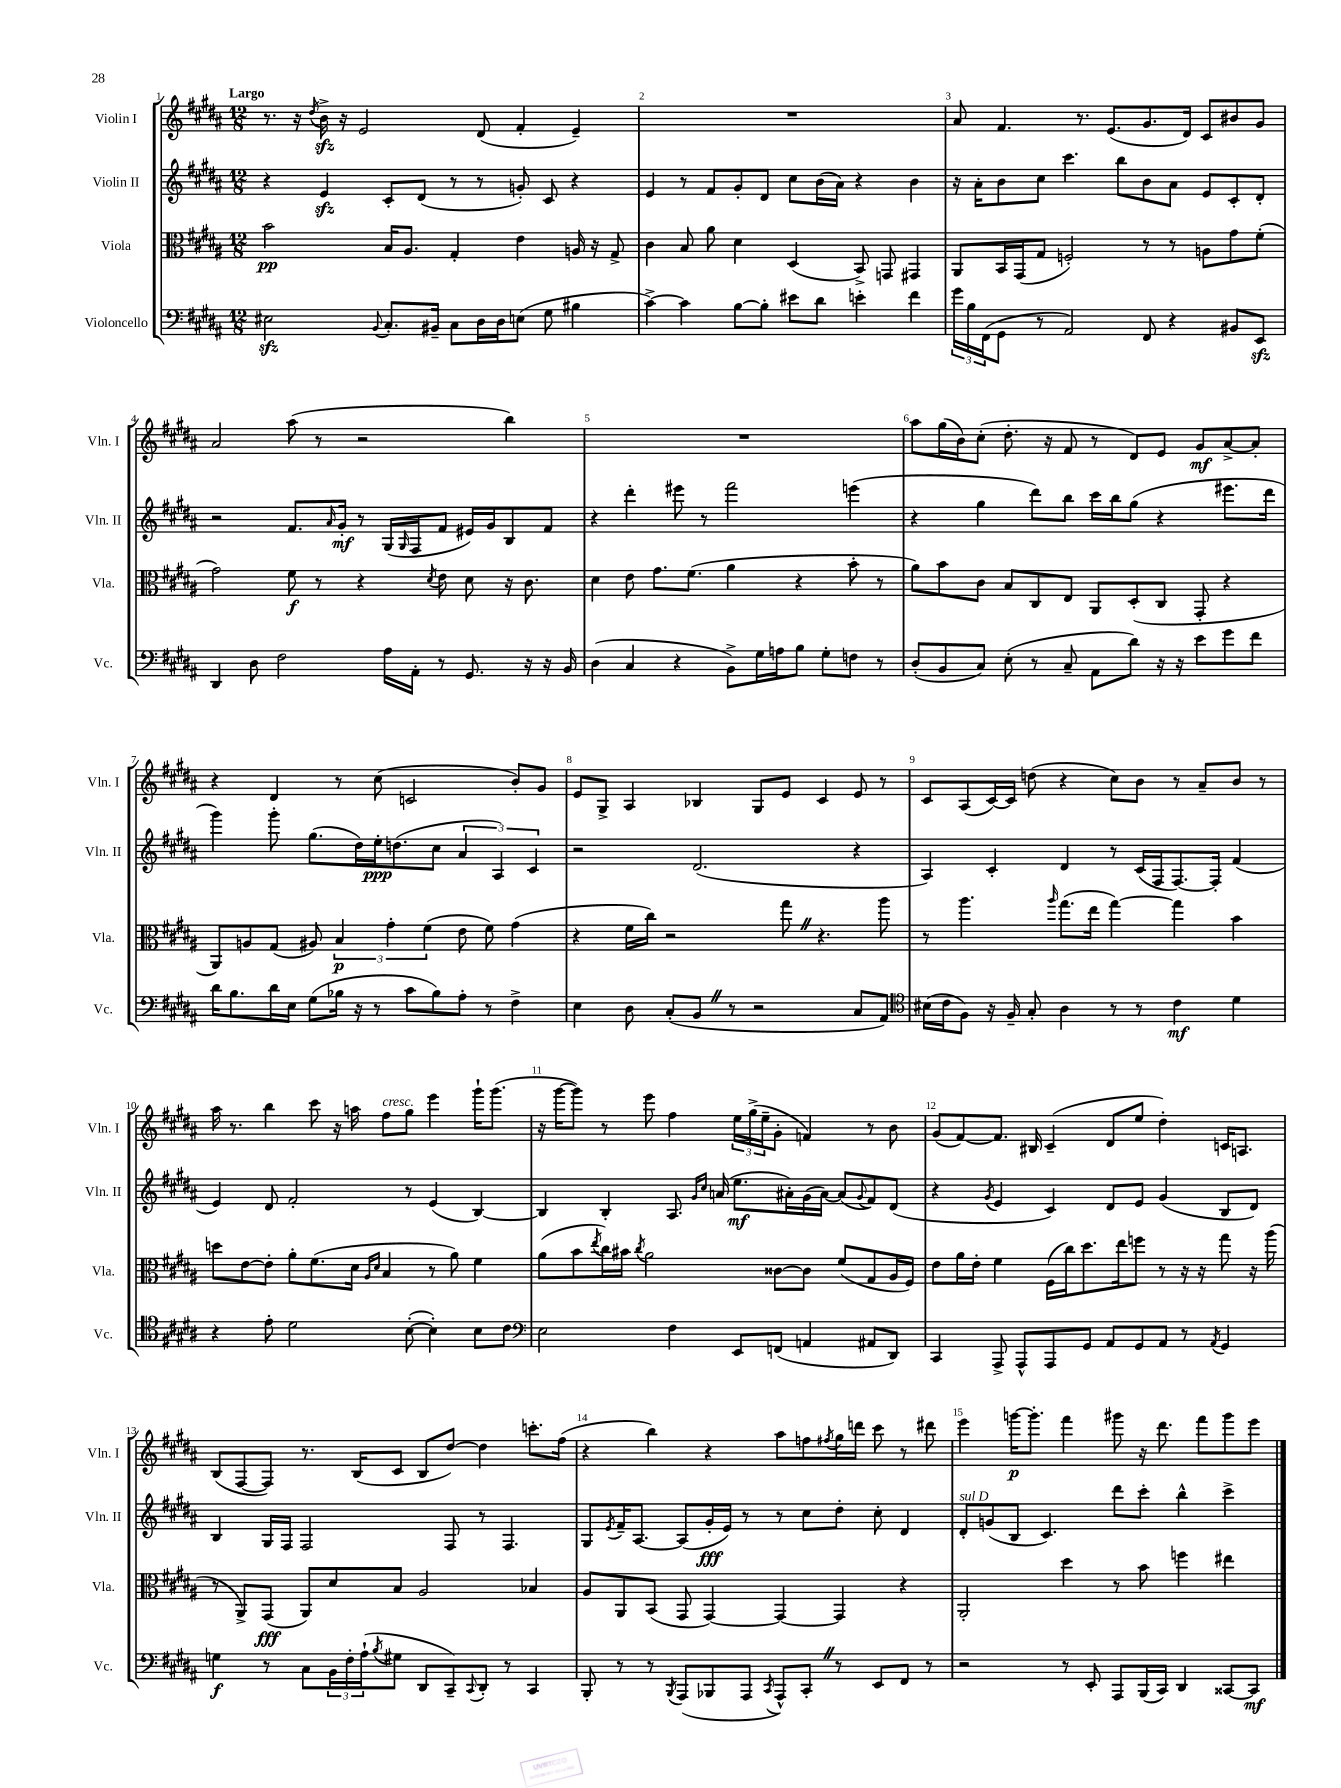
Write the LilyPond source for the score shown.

<<
\new StaffGroup <<
\new Staff = "s0" \with { instrumentName = "Violin I" shortInstrumentName = "Vln. I" } {
    \clef treble \key b \major \numericTimeSignature \time 12/8 \tempo "Largo"
    r8. r16 \acciaccatura { dis''8 } b'16->\sfz r16 e'2 dis'8( fis'4-. e'4--) |
    R1. |
    ais'8 fis'4. r8. e'8.( gis'8. dis'16) cis'8 bis'8 gis'8 |
    ais'2 ais''8( r8 r2 b''4) |
    R1. |
    ais''8 gis''16( b'16) cis''8-.( dis''8.-. r16 fis'8 r8 dis'8) e'8 gis'8\mf ais'8~-> ais'8-. |
    r4 dis'4 r8 cis''8( c'2 b'8-.) gis'8 |
    e'8 gis8-> ais4 bes4 gis8 e'8 cis'4 e'8 r8 |
    cis'8 ais8( cis'16~) cis'16 d''8( r4 cis''8) b'8 r8 ais'8-- b'8 r8 |
    ais''16 r8. b''4 cis'''8 r16 a''16 fis''8^\markup { \italic "cresc." } gis''8 e'''4 gis'''16-! gis'''8.( |
    r16 gis'''16~ gis'''8) r8 e'''8 fis''4 \tuplet 3/2 { e''16 gis''16->( e''16-- } gis'8-. f'4) r8 b'8 |
    gis'8( fis'8~) fis'8. bis16 cis'4--( dis'8 e''8 dis''4-.) c'16 a8. |
    b8( fis8~ fis8) r8. b16( cis'8 b8 dis''8~) dis''4 c'''8.-. fis''16( |
    r4 b''4) r4 ais''8 f''8 \acciaccatura { fis''8 } gis''16 d'''16 cis'''8 r8 dis'''8 |
    e'''4 g'''16~\p g'''8.-. fis'''4 gis'''8 r16 dis'''8. fis'''8 gis'''8 e'''8 \bar "|." |
}
\new Staff = "s1" \with { instrumentName = "Violin II" shortInstrumentName = "Vln. II" } {
    \clef treble \key b \major \numericTimeSignature \time 12/8
    r4 e'4\sfz cis'8-. dis'8( r8 r8 g'8-.) cis'8 r4 |
    e'4 r8 fis'8 gis'8-. dis'8 cis''8 b'16( ais'16) r4 b'4 |
    r16 ais'16-. b'8 cis''8 cis'''4. b''8 b'8 ais'8 e'8 cis'8-. dis'8-. |
    r2 fis'8. \grace { ais'16 } gis'16-.\mf r8 gis16( \grace { gis16 } fis16 fis'8 eis'16) gis'16 b8 fis'8 |
    r4 dis'''4-. eis'''8 r8 fis'''2 e'''4( |
    r4 gis''4 dis'''8) b''8 cis'''16 b''16 gis''8( r4 eis'''8. dis'''16 |
    gis'''4) gis'''8-. gis''8.( dis''16) e''16-.\ppp d''8.( cis''8 \tuplet 3/2 { ais'4 ais4) cis'4 } |
    r2 dis'2.( r4 |
    ais4) cis'4-. dis'4 r8 cis'16( fis16 fis8.~) fis16-. fis'4( |
    e'4) dis'8 fis'2-. r8 e'4( b4~) |
    b4 b4-. ais8. \grace { gis'16 cis''16 } a'16( e''8.\mf ais'16-.) gis'16( ais'16~) ais'8( \appoggiatura { gis'8 } fis'8) dis'8( |
    r4 \acciaccatura { gis'8 } e'4 cis'4) dis'8 e'8 gis'4( b8 dis'8) |
    b4 gis16 fis16 fis2 fis8 r8 fis4. |
    gis8 \acciaccatura { e'8 } fis'16-- ais8.~ ais8( gis'16-.\fff e'16) r8 r8 cis''8 dis''8-. cis''8-. dis'4 |
    dis'8-.^\markup { \italic "sul D" } g'8( b8 cis'4.) dis'''8 cis'''8-. b''4-^ cis'''4-> \bar "|." |
}
\new Staff = "s2" \with { instrumentName = "Viola" shortInstrumentName = "Vla." } {
    \clef alto \key b \major \numericTimeSignature \time 12/8
    b'2\pp b16 ais8. gis4-. e'4 a16 r16 gis8-> |
    cis'4 b8 ais'8 dis'4 dis4( b,8->) g,8 gis,4 |
    ais,8 b,16 gis,16( gis8 f2-.) r8 r8 a8 gis'8 fis'8-.( |
    gis'2) fis'8\f r8 r4 \acciaccatura { dis'8 } e'8 dis'8 r16 cis'8. |
    dis'4 e'8 gis'8. fis'8.( ais'4 r4 b'8-. r8 |
    ais'8) b'8 cis'8 b8 cis8 e8 ais,8 dis8-.( cis8 gis,8-. r4 |
    ais,8) a8 gis8( ais8) \tuplet 3/2 { b4\p gis'4-. fis'4( } e'8 fis'8) gis'4( |
    r4 fis'16 cis''16) r2 gis''8 \once \override BreathingSign.text = \markup { \musicglyph "scripts.caesura.straight" } \breathe r4. ais''8 |
    r8 ais''4. \grace { ais''16 } gis''8.( e''16 gis''4~) gis''4 b'4 |
    d''8 e'8~ e'8-. ais'8-. fis'8.( dis'16 \grace { ais16 dis'16 } b4 r8 ais'8) fis'4 |
    ais'8( b'8 \acciaccatura { e''8 } cis''16) bis'16 \acciaccatura { cis''8 } ais'2 cisis'8~ cisis'8 fis'8( gis8 ais16 fis16) |
    e'8 ais'16 e'16-. fis'4 fis16( cis''16) dis''8. e''16 f''8 r8 r16 r16 gis''8 r16 ais''16( |
    r8 ais,8->) gis,8\fff( ais,8) dis'8 b8 ais2 bes4 |
    ais8 ais,8 b,8( gis,8 gis,4~) gis,4~ gis,4 r4 |
    ais,2-. dis''4 r8 b'8 f''4 eis''4 \bar "|." |
}
\new Staff = "s3" \with { instrumentName = "Violoncello" shortInstrumentName = "Vc." } {
    \clef bass \key b \major \numericTimeSignature \time 12/8
    eis2\sfz \appoggiatura { b,8 } cis8.-. bis,16-- cis8 dis16 dis16 e8( gis8 bis4 |
    cis'4~->) cis'4 b8~ b8-. eis'8 dis'8 e'4-. fis'4 |
    \tuplet 3/2 { gis'16 b16 fis,16( } gis,8 r8 ais,2) fis,8 r4 bis,8 e,8\sfz |
    dis,4 dis8 fis2 ais16 ais,16-. r8 gis,8. r16 r16 b,16 |
    dis4( cis4 r4 b,8->) gis16 a16 b8 gis8-. f8 r8 |
    dis8-.( b,8 cis8) e8-.( r8 cis8-- ais,8 dis'8) r16 r16 e'8 gis'8 fis'8 |
    dis'16 b8. dis'16 e16 gis8( bes16 r16 r8 cis'8 bes8) ais8-. r8 fis4-> |
    e4 dis8 cis8-.( b,8 \once \override BreathingSign.text = \markup { \musicglyph "scripts.caesura.straight" } \breathe r8 r2 cis8 ais,8) |
    \clef tenor bis16( cis'16 fis8) r16 fis16-- gis8-. ais4 r8 r8 cis'4\mf dis'4 |
    r4 e'8-. dis'2 b8~-.( b4-.) b8 cis'8 |
    \clef bass e2 fis4 e,8 f,8( a,4 ais,8 dis,8) |
    cis,4 ais,,8-> ais,,8-^ ais,,8 gis,8 ais,8 gis,8 ais,8 r8 \acciaccatura { ais,8 } gis,4 |
    g4\f r8 cis8 \tuplet 3/2 { b,16 fis16-. ais16-!( } \acciaccatura { b8 } gis8 dis,8 cis,8--) \appoggiatura { cis,8 } dis,8-. r8 cis,4 |
    b,,8-. r8 r8 \acciaccatura { b,,8 } ais,,8( bes,,8 ais,,8 \acciaccatura { cis,8 } ais,,8-^) cis,8-. \once \override BreathingSign.text = \markup { \musicglyph "scripts.caesura.straight" } \breathe r8 e,8 fis,8 r8 |
    r2 r8 e,8-. ais,,8 b,,16( cis,16) dis,4 cisis,8~ cisis,8\mf \bar "|." |
}
>>
>>
\layout { \context { \Score \override BarNumber.break-visibility = ##(#f #t #t) barNumberVisibility = #all-bar-numbers-visible } }
